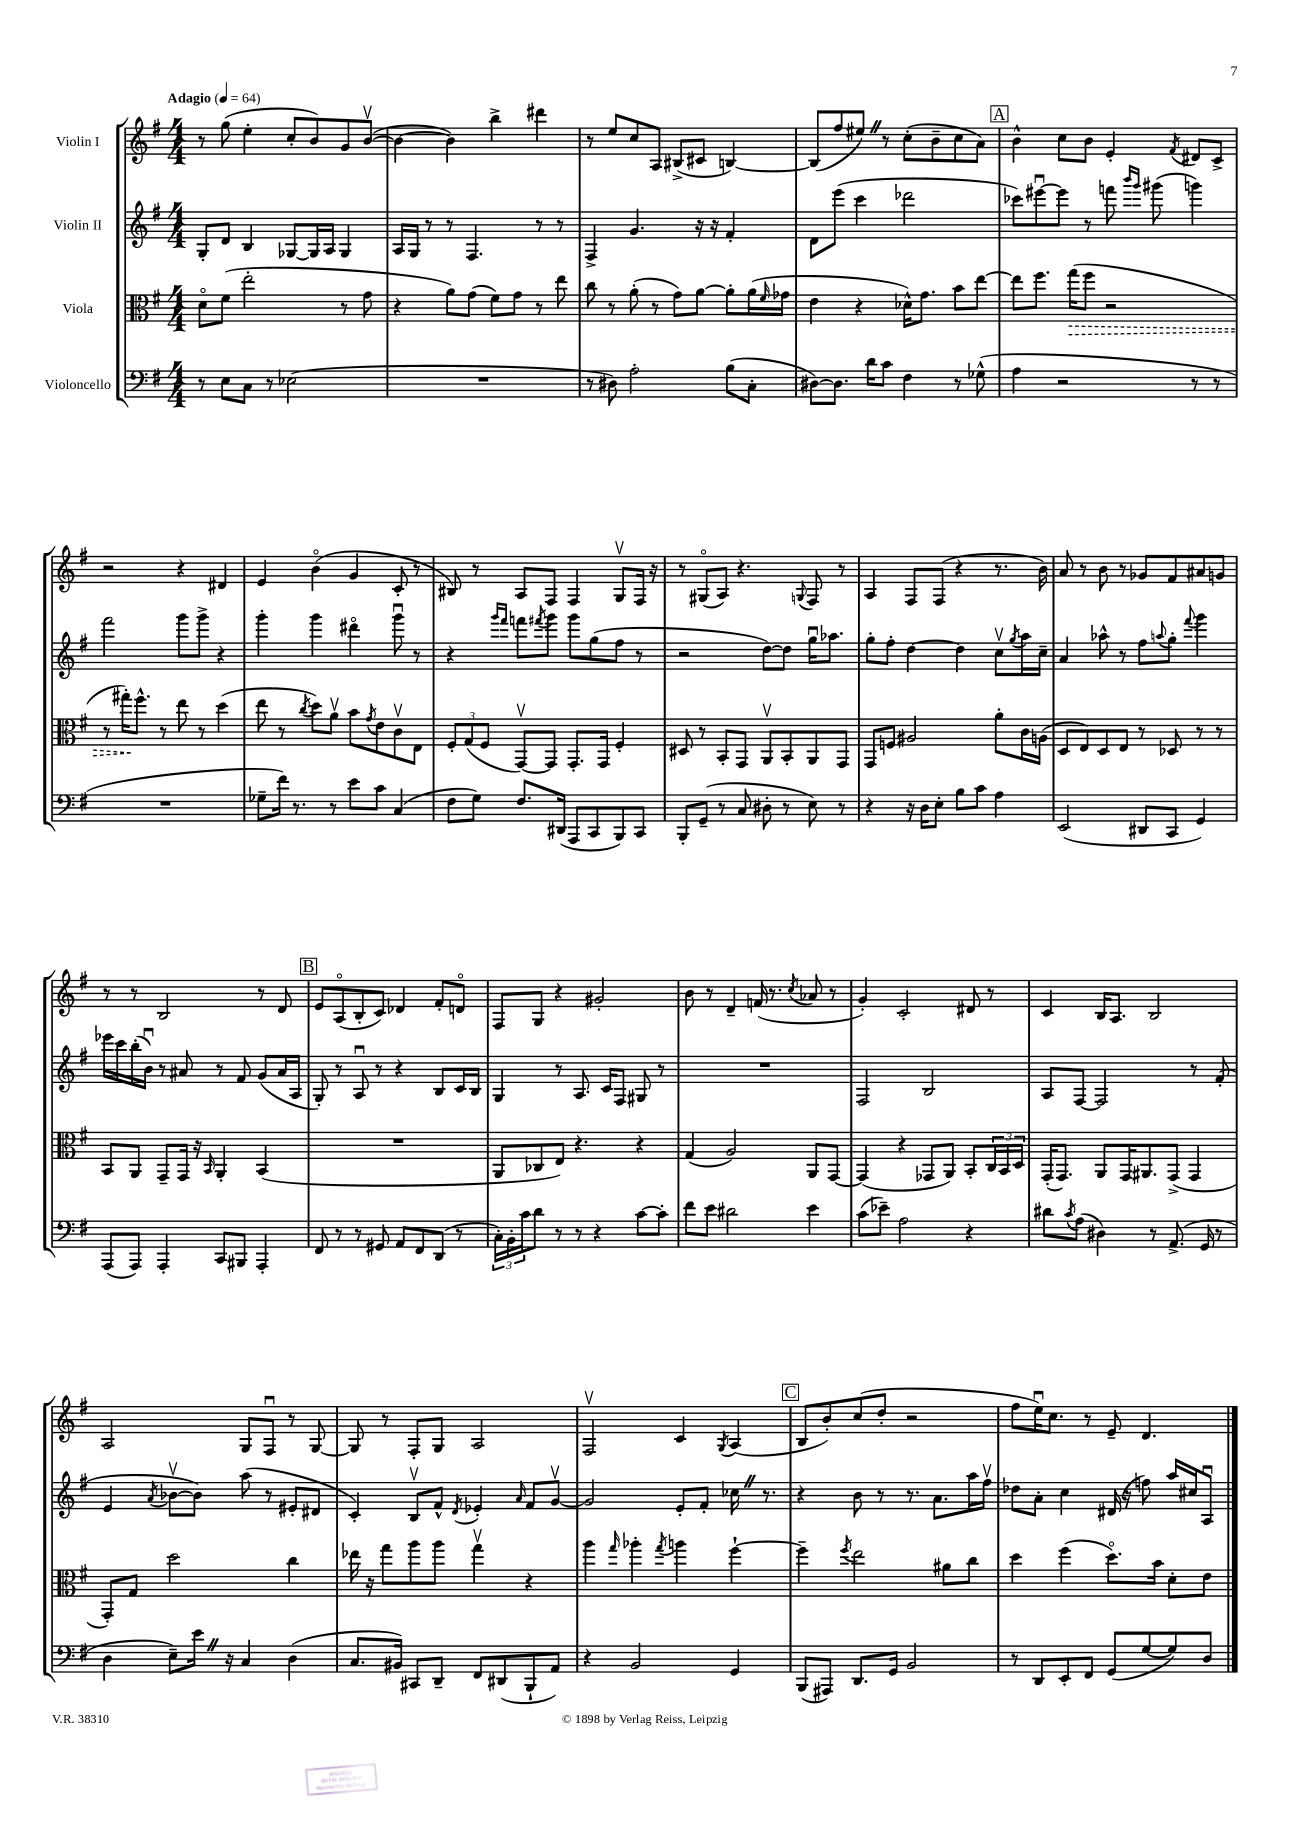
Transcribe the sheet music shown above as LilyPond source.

<<
\new StaffGroup <<
\new Staff = "s0" \with { instrumentName = "Violin I" } {
    \clef treble \key g \major \numericTimeSignature \time 4/4 \tempo "Adagio" 4 = 64
    r8 g''8( e''4-. c''8-. b'8) g'8 b'8~\upbow( |
    b'4~ b'4) b''4-> dis'''4 |
    r8 e''8 c''8 a8 bis8->( cis'8 b4~) |
    b8( fis''8 eis''8) \once \override BreathingSign.text = \markup { \musicglyph "scripts.caesura.straight" } \breathe r8 c''8-.( b'8-- c''8 a'8) |
    \mark \markup { \box "A" } b'4-^ c''8 b'8 e'4-. \acciaccatura { fis'8 } dis'8 c'8-> |
    r2 r4 dis'4 |
    e'4 b'4\flageolet( g'4 c'8-. r8 |
    bis8) r8 a8 fis8 fis4 g8\upbow fis16 r16 |
    r8 gis8\flageolet( a8) r4. \appoggiatura { g8 } fis8 r8 |
    a4 fis8 fis8( r4 r8. b'16) |
    a'8 r8 b'8 r8 ges'8 fis'8 ais'8 g'8 |
    r8 r8 b2 r8 d'8 |
    \mark \markup { \box "B" } e'8 a8\flageolet( b8-. c'8) des'4 fis'8-. d'8\flageolet |
    fis8 g8 r4 gis'2-. |
    b'8 r8 d'4-- f'16( r8. \acciaccatura { c''8 } aes'8 r8 |
    g'4-.) c'2-. dis'8 r8 |
    c'4 b16 a8. b2 |
    a2 g8 fis8\downbow r8 g8~ |
    g8 r8 fis8-. g8 a2 |
    fis2\upbow c'4 \acciaccatura { g8 } a4( |
    \mark \markup { \box "C" } b8 b'8-.) c''8( d''8-. r2 |
    fis''8 e''16\downbow) c''8. r8 e'8-- d'4. \bar "|." |
}
\new Staff = "s1" \with { instrumentName = "Violin II" } {
    \clef treble \key g \major \numericTimeSignature \time 4/4
    g8-. d'8 b4 ges8~ ges16 a16 ges4 |
    a16 g16 r8 r8 fis4. r8 r8 |
    fis4-> g'4. r16 r16 fis'4-. |
    d'8 e'''8( c'''4 des'''2 |
    \mark \markup { \box "A" } ces'''8) eis'''8~\downbow eis'''8 r8 f'''8 \grace { b'''16 g'''16 } gis'''8( g'''4) |
    fis'''2 g'''8 g'''8-> r4 |
    g'''4-. g'''4 dis'''4\flageolet g'''8\downbow r8 |
    r4 \grace { g'''16 fis'''16 } f'''8 \acciaccatura { fis'''8 } g'''8 g'''8 g''8( fis''8 r8 |
    r2 d''8~) d''8 g''16\downbow aes''8. |
    g''8-. fis''8-. d''4~ d''4 c''8\upbow \acciaccatura { g''8 } a''16 c''16-- |
    a'4 aes''8-^ r8 fis''8 \appoggiatura { a''8 } g''8-. \appoggiatura { fis'''8 } g'''4 |
    ees'''16 c'''16 b''16-.( b'16\downbow) r8 ais'8 r8 fis'8 g'8( ais'16 a16 |
    \mark \markup { \box "B" } g8-.) r8 a8\downbow r8 r4 b8 c'16 b16 |
    g4 r8 a8. c'16 fis8 gis8 r8 |
    R1 |
    fis2 b2 |
    a8 fis8~ fis2 r8 fis'8-.( |
    e'4 \acciaccatura { a'8 } bes'8~\upbow bes'8) a''8( r8 eis'8-. dis'8 |
    c'4-.) b8\upbow fis'8-^ \acciaccatura { d'8 } ees'4-. \grace { a'16 } fis'8 g'8~\upbow |
    g'2 e'8-. fis'8-. ces''16 \once \override BreathingSign.text = \markup { \musicglyph "scripts.caesura.straight" } \breathe r8. |
    \mark \markup { \box "C" } r4 b'8 r8 r8. a'8. a''16 fis''16\upbow |
    des''8 a'8-. c''4 dis'16( r16 f''8) a''16 cis''16 a8\downbow \bar "|." |
}
\new Staff = "s2" \with { instrumentName = "Viola" } {
    \clef alto \key g \major \numericTimeSignature \time 4/4
    d'8\flageolet fis'8( e''2-. r8 g'8 |
    r4 a'8) g'8( fis'8) g'8 r8 e''8 |
    c''8 r8 a'8-.( r8 g'8) a'8~ a'8-. a'16( \grace { fis'16 } ges'16 |
    e'4 r4 des'16-^) g'8. b'8 e''8~ |
    \mark \markup { \box "A" } e''8 fis''8. \once \override Hairpin.style = #'dashed-line g''16\>( fis''8 r2 |
    r8 gis''16-.\!) fis''8.-^ r8 e''8 r8 d''4( |
    e''8 r8 \acciaccatura { c''8 } d''8) a'8\upbow b'8 \acciaccatura { g'8 } e'8 c'8\upbow e8 |
    \tuplet 3/2 { fis8-. g8( fis8 } g,8~\upbow) g,8 g,8.-. g,16 fis4-. |
    dis8 r8 b,8-. g,8 a,8\upbow b,8-. a,8 g,8 |
    g,8 f8 ais2 a'8-. c'16 a16( |
    d8 e8) d8 e8 r8 des8 r8 r8 |
    b,8 a,8 g,8-- g,16 r16 \grace { b,16 } a,4-. b,4( |
    \mark \markup { \box "B" } R1 |
    a,8 ces8 e8) r4. r4 |
    g4( a2) a,8 g,8~ |
    g,4( r4 ges,8 a,8) b,8-. \tuplet 3/2 { c16 b,16 d16 } |
    g,16-.( g,8.) a,8 g,16 ais,8. g,8->( g,4 |
    g,8-.) g8 d''2 c''4 |
    ees''16 r16 g''8 a''8 a''8 g''4\upbow r4 |
    a''4 \grace { g''16 } aes''4-. \acciaccatura { g''8 } a''4 fis''4~-! |
    \mark \markup { \box "C" } fis''4-- \acciaccatura { fis''8 } e''2 ais'8 c''8 |
    d''4 fis''4( d''8.\flageolet) b'16 d'8-. e'8 \bar "|." |
}
\new Staff = "s3" \with { instrumentName = "Violoncello" } {
    \clef bass \key g \major \numericTimeSignature \time 4/4
    r8 e8 c8 r8 ees2( |
    R1 |
    r8 dis8) a2-. b8( c8-. |
    dis8~) dis8. d'16 c'8 fis4 r8 ges8-^( |
    \mark \markup { \box "A" } a4 r2 r8 r8 |
    R1 |
    ges8-- fis'16) r8. r8 e'8 c'8 c4( |
    fis8 g8) fis8. dis,16( a,,8 c,8 b,,8) c,8 |
    b,,8-. g,8--( r8 c8 dis8-. r8 e8) r8 |
    r4 r16 d16 e8-. b8 c'8 a4 |
    e,2( dis,8 c,8 g,4) |
    a,,8( a,,8) a,,4-. c,8 bis,,8 a,,4-. |
    \mark \markup { \box "B" } fis,8 r8 r8 gis,8 a,8 fis,8 d,8( r8 |
    \tuplet 3/2 { c16-.) b,16-. c'16 } d'8 r8 r8 r4 c'8~ c'8-. |
    fis'8 e'8 dis'2 e'4 |
    c'8( ees'8--) a2 r4 |
    dis'8 \acciaccatura { c'8 } a8( dis4) r8 a,8.->( g,16 r8 |
    d4 e8--) e'16 \once \override BreathingSign.text = \markup { \musicglyph "scripts.caesura.straight" } \breathe r16 c4 d4( |
    c8. bis,16) cis,8 d,8-- fis,8 dis,8( b,,8-! a,8) |
    r4 b,2 g,4 |
    \mark \markup { \box "C" } b,,8( ais,,8) d,8. g,16 b,2 |
    r8 d,8 e,8-. fis,8 g,8( g8~ g8) d8 \bar "|." |
}
>>
>>
\layout { \context { \Score \remove "Bar_number_engraver" } }
